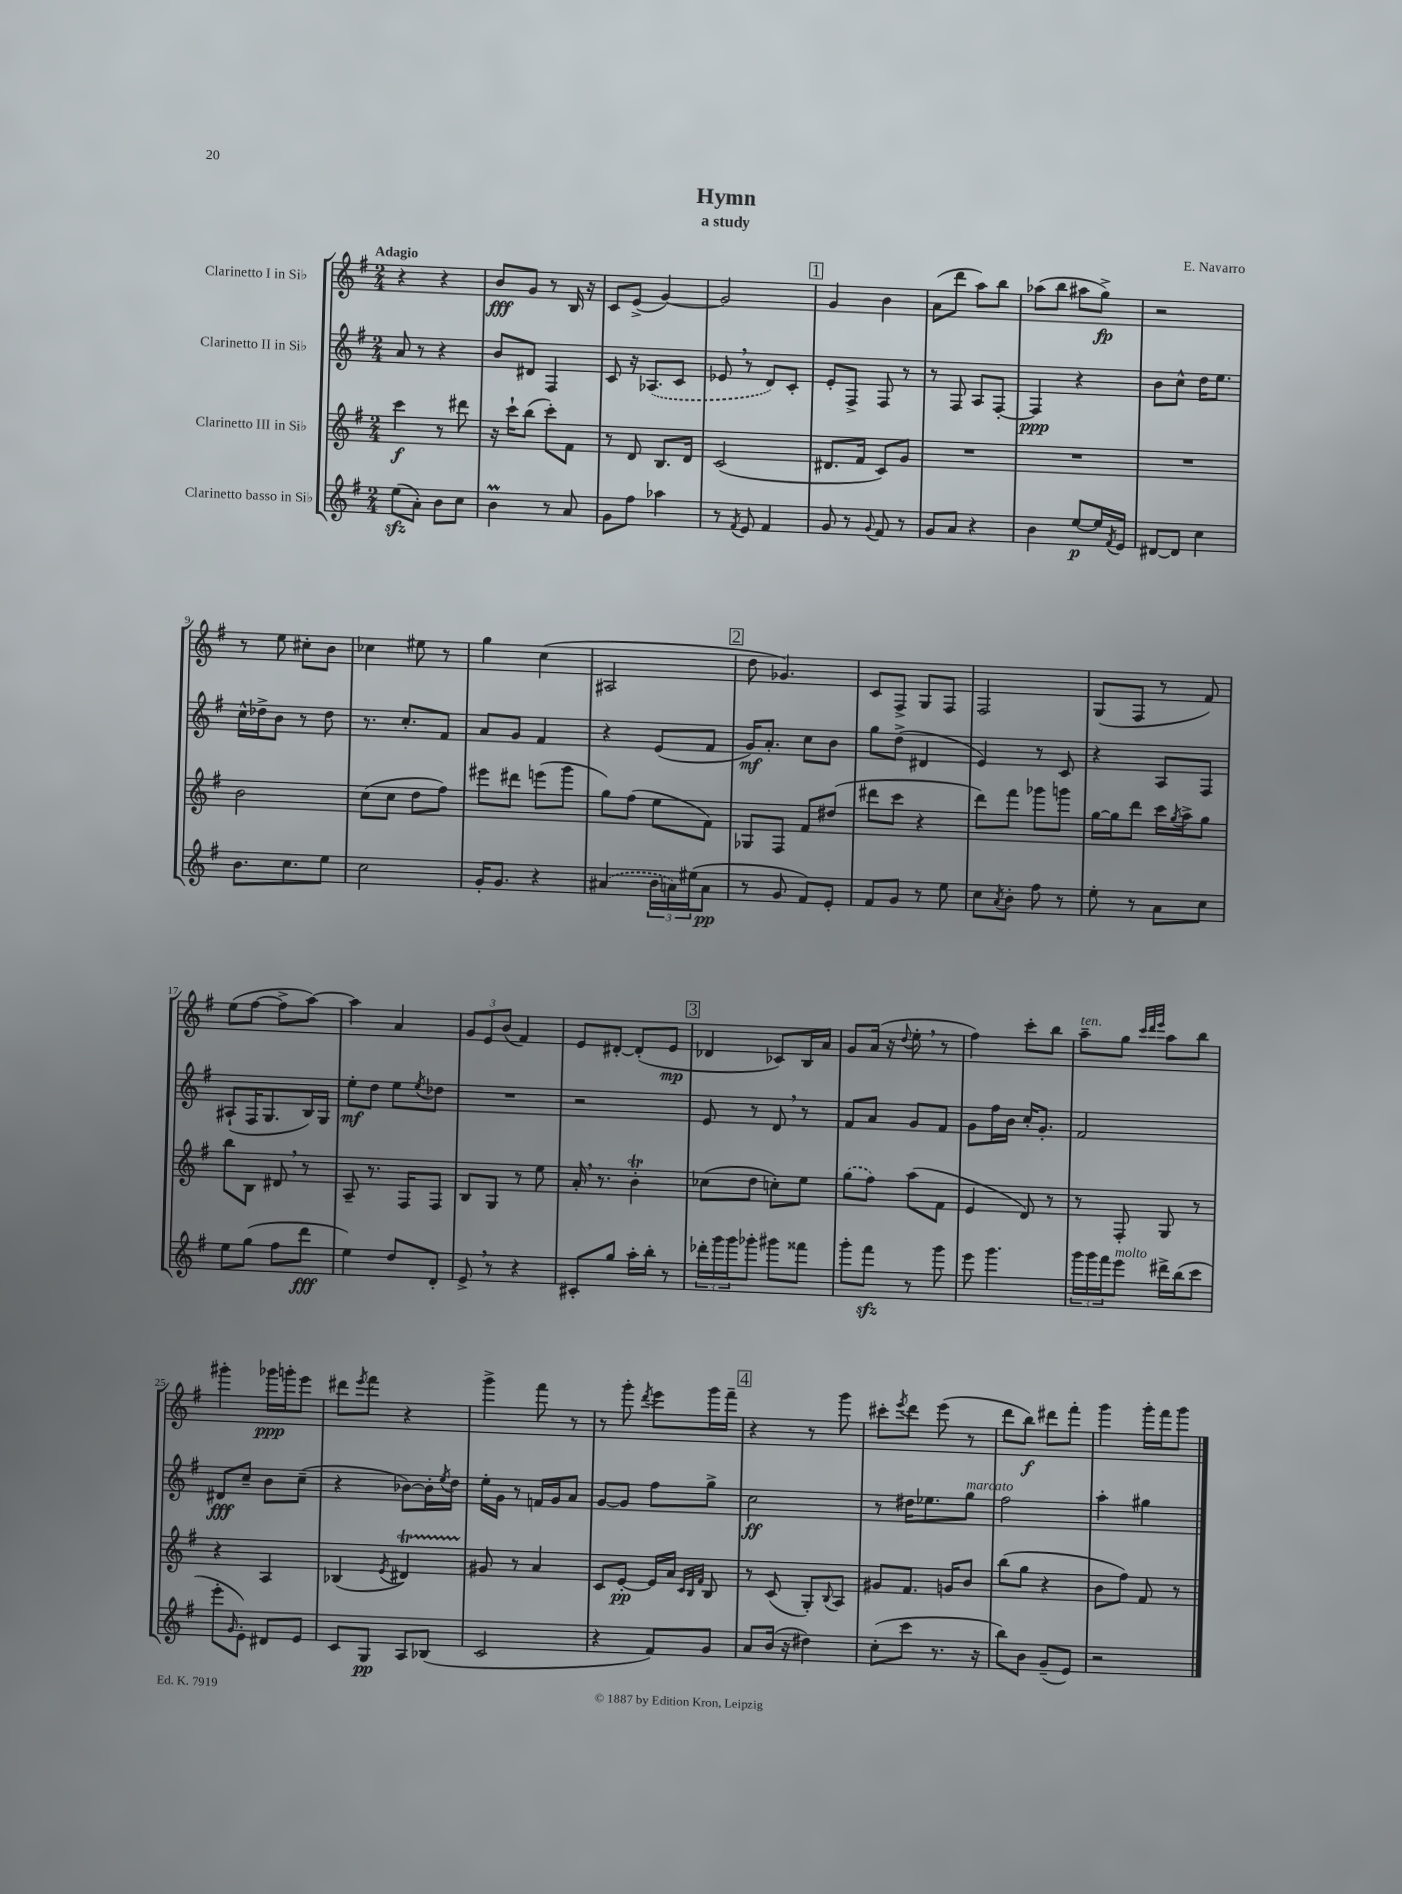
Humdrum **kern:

**kern	**kern	**kern	**kern
*staff4	*staff3	*staff2	*staff1
*clefG2	*clefG2	*clefG2	*clefG2
*k[f#]	*k[f#]	*k[f#]	*k[f#]
*M2/4	*M2/4	*M2/4	*M2/4
(8ee	4ccc	8a	4r
8a')	.	8r	.
8b	8r	4r	4r
8cc	8ddd#	.	.
=	=	=	=
4b	16r	8b	8b
.	16ccc`	.	.
.	(8bb	8d#	8g
8r	8ccc')	4F#	8r
8a	8f#	.	16B
.	.	.	16r
=	=	=	=
8g	8r	8c	8c
8ff#	8d	16r	(8e^
.	.	(8.A-	.
4aa-	8.B	.	[4g)
.	.	8c	.
.	16d	.	.
=	=	=	=
8r	(2c	8e-	2g]
8qf#	.	.	.
8e	.	8r	.
4f#	.	8d)	.
.	.	8c'	.
=	=	=	=
8g	8.d#	8e'	4g
8r	.	8F#^	.
.	16f#	.	.
8qqg	.	.	.
8f#	8c)	8F#	4b
8r	8g	8r	.
=	=	=	=
8g	2r	8r	(8a
8a	.	8F#	8ddd
4r	.	8A	8aa)
.	.	[8F#'	8bb
=	=	=	=
4b	2r	4F#]	(8aa-
.	.	.	8bb
[8ee	.	4r	8aa#
16ee]	.	.	8gg^)
8qf#	.	.	.
16e	.	.	.
=	=	=	=
[8d#	2r	8b	2r
8d#]	.	8cc^^	.
4cc	.	16dd	.
.	.	8.ee	.
=	=	=	=
8.b	2b	16cc^^	8r
.	.	16dd-^	.
.	.	8b	8ee
8.cc	.	.	.
.	.	8r	8cc#'
8ee	.	8dd-	8b
=	=	=	=
2cc	(8cc	8.r	4cc-
.	8cc	.	.
.	.	8.cc'	.
.	8dd	.	8ee#
.	8ff#)	8f#	8r
=	=	=	=
16g'	8eee#	8a	4gg
8.g	.	.	.
.	8ddd#	8g	.
4r	(8eee	4f#	(4cc
.	8ggg	.	.
=	=	=	=
(4a#	8gg)	4r	2A#
.	(8ff#	.	.
24b	8ee	(8e	.
24a)	.	.	.
(24ee#	.	.	.
8a	8f#)	8f#	.
=	=	=	=
8r	8G-	16g)	8dd
.	.	8.a'	.
8g	8F#	.	4.g-)
8f#)	8f#	8cc	.
8e'	(8dd#	8b	.
=	=	=	=
8f#	8ddd#	8gg	8c
8g	8ccc	(8dd^	8F#^
8r	4r	4d#	8G
8ee	.	.	8F#
=	=	=	=
8cc	8ddd)	4e)	2F#
8qa	.	.	.
8b'	8fff#	.	.
8ff#	8ggg-	8r	.
8r	8ggg	8c	.
=	=	=	=
8ee'	[16gg	4r	(8G
.	16gg]	.	.
8r	8ddd	.	8F#
8a	16ccc	8A	8r
.	8qgg	.	.
.	16aa^	.	.
8cc	8gg	8F#	8f#)
=	=	=	=
8ee	8bb	(8A#`	(8ee
(8gg	8B	16F#	[8ff#
.	.	8.G	.
8ff#	8d#	.	8ff#^]
8ddd	8r	16B)	[8aa)
.	.	16G	.
=	=	=	=
4ee)	8A~	8ee'	4aa]
.	8.r	8dd	.
8dd	.	8ee	4a
.	16F#	.	.
.	.	8qee	.
8d'	8F#	8dd-	.
=	=	=	=
8e^	8B	2r	12g
.	.	.	12e
8r	8G	.	.
.	.	.	(12b
4r	8r	.	4f#)
.	8ee	.	.
=	=	=	=
8c#'	16a'	2r	8e
.	8.r	.	.
8gg	.	.	[8d#'
16aa'	4b'	.	(8d#']
16bb'	.	.	.
8r	.	.	8e
=	=	=	=
24ddd-'	(8cc-	8e	4d-
24ggg	.	.	.
24ggg	.	.	.
8ggg-'	8dd	8r	.
8ggg#	8cc')	8d	8c-)
8fff##	8ee	8r	16B
.	.	.	16a
=	=	=	=
8ggg'	(8gg	8f#	8g
8fff#	8ff#)	8a	(16a
.	.	.	16r
.	.	.	8qqdd
8r	(8aa	8g	8ee'
8ggg	8f#	8f#	8r
=	=	=	=
8eee	4e	8g	4ff#)
4.ggg	.	16ff#	.
.	.	16b	.
.	8d)	16cc'	8ccc'
.	.	8.g'	.
.	8r	.	8bb
=	=	=	=
24ggg	8r	2f#	8aa~
24ggg	.	.	.
24fff#	.	.	.
8eee	8F#'	.	8gg
.	.	.	32qqccc
.	.	.	32qqddd
.	.	.	32qqeee
16ddd#^	8G	.	8aa
(16bb	.	.	.
8ccc	8r	.	8bb
=	=	=	=
8eee'	4r	8d#	4ggg#'
16qqg	.	.	.
8e')	.	8cc~	.
8d#	4A	8b	16ggg-
.	.	.	16ggg'
8e	.	(8cc~	8eee
=	=	=	=
8c	(4B-	4r	8ddd#
.	.	.	8qeee
8G	.	.	8fff#
.	8qe	.	.
8A	4d#)	[8b-)	4r
(8B-	.	16b-']	.
.	.	8qee	.
.	.	16dd	.
=	=	=	=
2c	8g#	16ee'	4ggg^
.	.	16g	.
.	8r	8r	.
.	4a	16f	8fff#
.	.	16g	.
.	.	8a	8r
=	=	=	=
4r	8c	[8g	8r
.	[8e'	8g]	8ggg'
.	.	.	8qddd
8f#)	16e]	8ff#	8eee
.	16a	.	.
.	32qqc	.	.
.	32qqB	.	.
.	32qqf#	.	.
8g	8B	8gg^	16ggg
.	.	.	16fff#~
=	=	=	=
8a	8r	2cc	4r
(16b	(8c	.	.
16r	.	.	.
4dd#)	8G')	.	8r
.	8qqB	.	.
.	8A	.	8ggg
=	=	=	=
(8cc'	8g#	8r	8ccc#'
.	.	.	8qeee
8ccc	8.f#	16dd#	8ddd
.	.	8.ee-	.
8.r	.	.	(8eee
.	16g	.	.
.	8b	8gg	8r
16r	.	.	.
=	=	=	=
8bb)	(8bb	2ff#	8ddd
8b	8gg	.	8bb)
(8g~	4r	.	8ddd#
8e)	.	.	8fff#'
=	=	=	=
2r	8b	4aa'	4ggg
.	8ff#)	.	.
.	8f#	4gg#	16ggg'
.	.	.	16fff#
.	8r	.	8ggg
==	==	==	==
*-	*-	*-	*-
